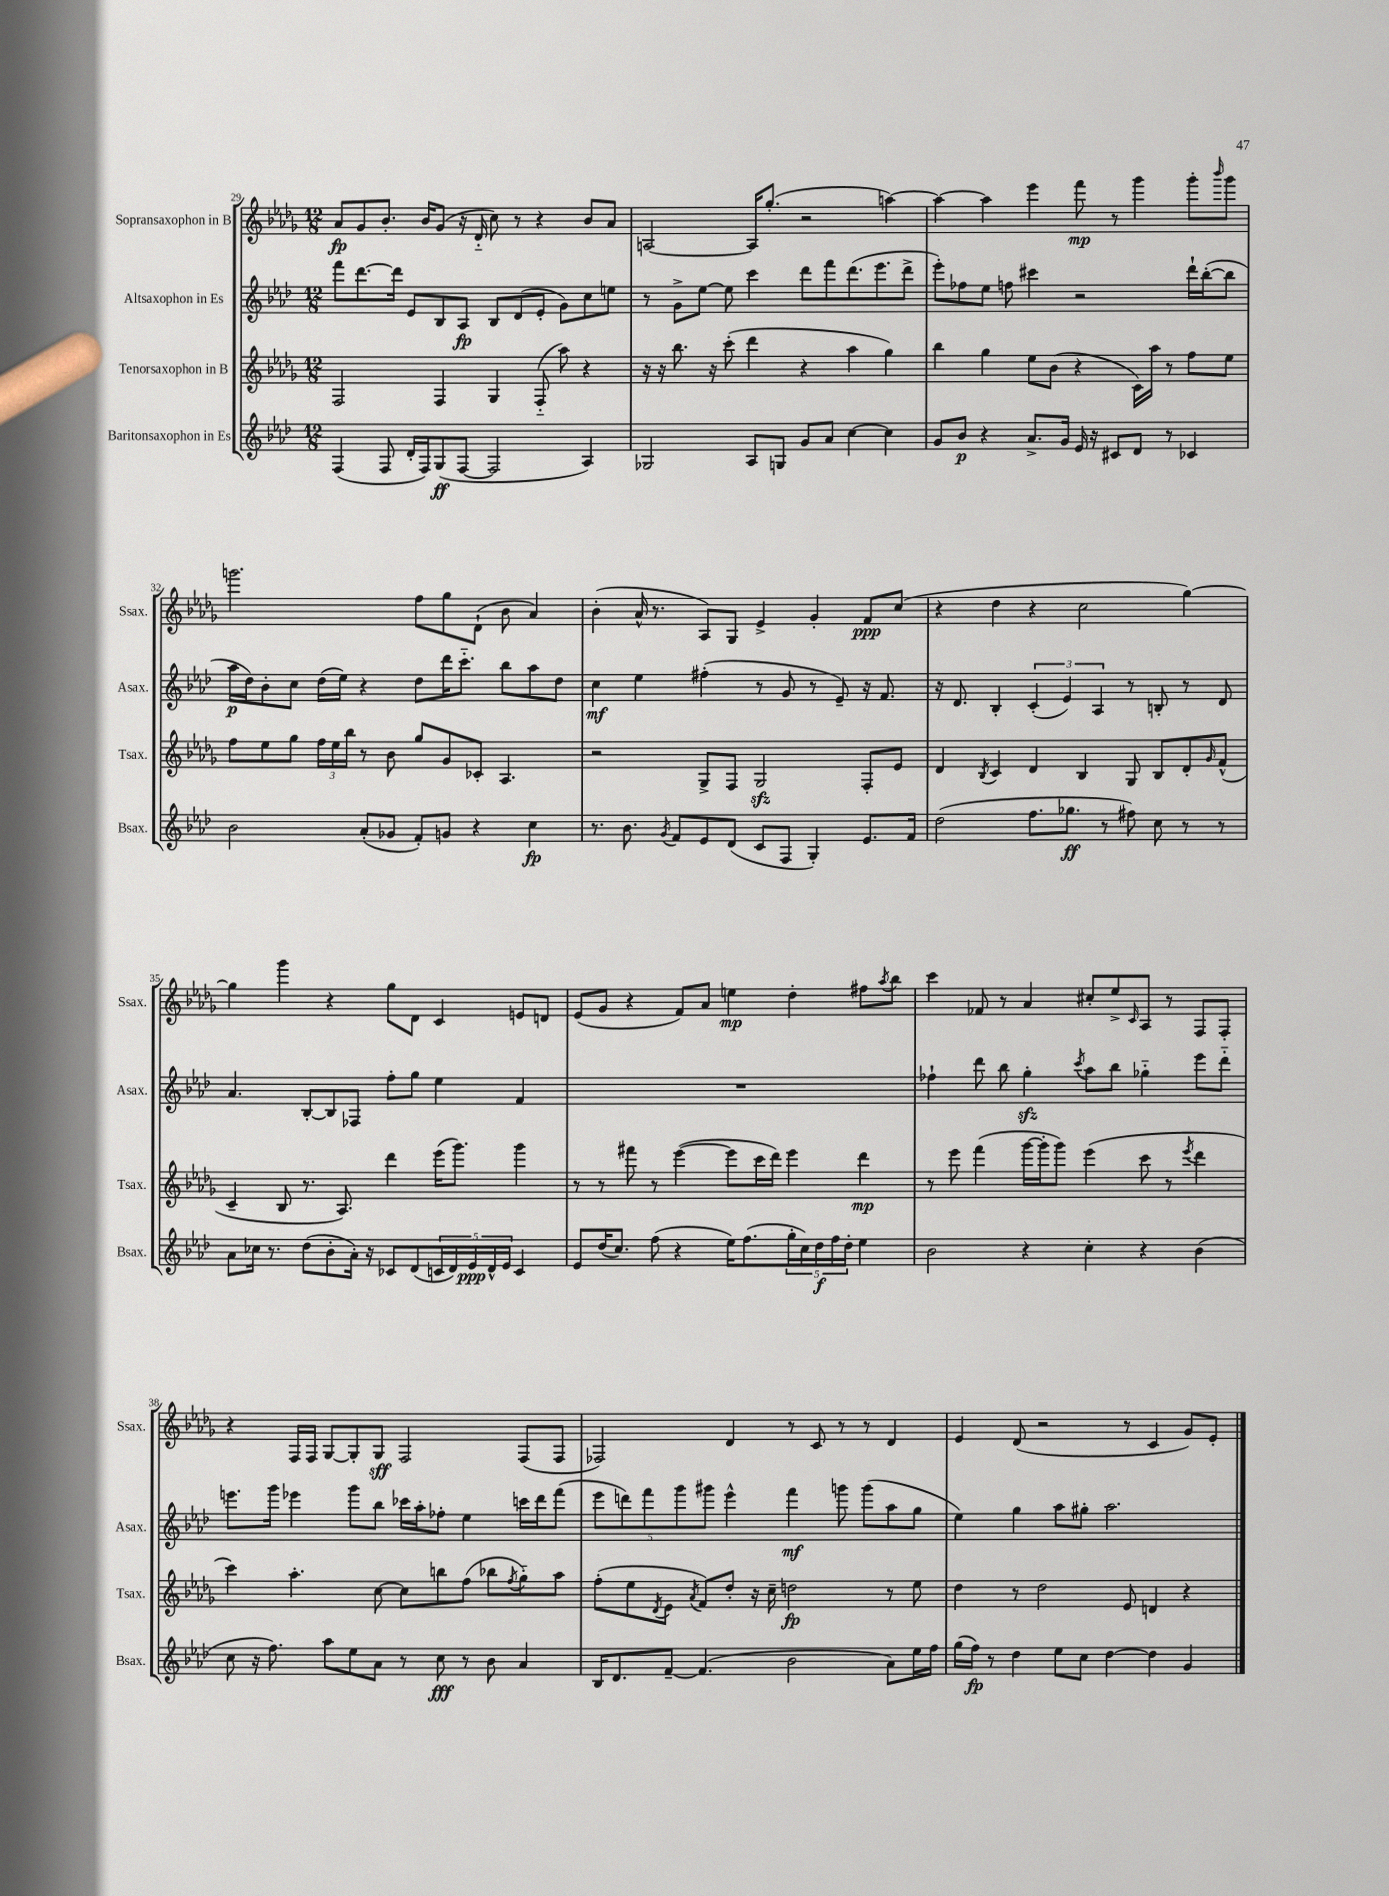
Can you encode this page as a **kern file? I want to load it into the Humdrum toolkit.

**kern	**kern	**kern	**kern
*staff4	*staff3	*staff2	*staff1
*clefG2	*clefG2	*clefG2	*clefG2
*k[b-e-a-d-]	*k[b-e-a-d-g-]	*k[b-e-a-d-]	*k[b-e-a-d-g-]
*M12/8	*M12/8	*M12/8	*M12/8
(4F	2F	8fff	8a-
.	.	[8.ddd-	8g-
8F	.	.	8.b-'
.	.	16ddd-]	.
16d-'	.	8e-	.
16F)	.	.	16b-
(8G	4F	8B-	(8g-
[8F	.	8A-	16r
.	.	.	16d-'~
2F]	4G-	8B-	8cc)
.	.	(8d-	8r
.	(8F'~	8e-'	4r
.	8aa-)	8g)	.
4A-)	4r	8cc	8b-
.	.	8ee	8a-
=	=	=	=
2G-	16r	8r	[2A
.	16r	.	.
.	8.bb-	8g^	.
.	.	[8ee-	.
.	16r	.	.
.	(8ccc'	8ee-]	.
8A-	4ddd-	4ccc	16A]
.	.	.	(8.gg-'
8G	.	.	.
8g	4r	8ddd-	2r
8a-	.	8fff	.
[4cc	4aa-	(8.ddd-	.
.	.	8.eee-	.
4cc]	4gg-)	.	[4aa)
.	.	8ddd-^	.
=	=	=	=
8g	4bb-	8eee-')	4aa_
8b-	.	8ff-	.
4r	4gg-	8ee-	4aa]
.	.	8ff	.
8.a-^	8ee-	4ccc#	4eee-
.	(8b-	.	.
16g	.	.	.
16e-	4r	2r	8fff
16r	.	.	.
8c#	.	.	8r
8d-	16c)	.	4ggg-
.	16aa-	.	.
8r	8r	.	.
4c-	8ff	16ddd-`	8ggg-'
.	.	([16bb-'	.
.	.	.	16qqbbb-
.	8ee-	8bb-]	8ggg-
=	=	=	=
2b-	8ff	16aa-	2.ggg
.	.	16dd-)	.
.	8ee-	8b-'	.
.	8gg-	8cc	.
.	24ff	(16dd-	.
.	24ee-	.	.
.	.	16ee-)	.
.	24bb-	.	.
(8a-'	8r	4r	.
8g-	8b-	.	.
8f')	8gg-	8dd-	8ff
8g	8g-	16ddd-	8gg-
.	.	8.ccc'~	.
4r	8c-'	.	(8d-`
.	4.A-	8bb-	8b-
4cc	.	8aa-	4a-)
.	.	8dd-	.
=	=	=	=
8.r	2r	4cc	(4b-'
8.b-	.	.	.
.	.	4ee-	16a-^^
.	.	.	8.r
8qg	.	.	.
8f	.	.	.
8e-	8G-^	(4ff#'	8A-)
(8d-	8F	.	8G-
8c	2G-	8r	4e-^
8F	.	8g	.
4G')	.	8r	4g-'
.	.	8e-~)	.
8.e-	8F'	16r	8f
.	.	8.f	.
.	8e-	.	(8cc
16f	.	.	.
=	=	=	=
(2dd-	4d-	16r	4r
.	.	8.d-	.
.	8qB-	.	.
.	4c	4B-'	4dd-
8.ff	4d-	(6c'	4r
.	.	6e-)	.
8.gg-	.	.	.
.	4B-	.	2cc
.	.	6A-	.
8r	.	.	.
8ff#)	8G-	8r	.
8cc	8B-	8B'	.
8r	8d-'	8r	[4gg-)
.	16qqg-	.	.
8r	(8f^^	8d-	.
=	=	=	=
8a-	4c~	4.a-	4gg-]
16cc-	.	.	.
8.r	.	.	.
.	8B-	.	4ggg-
(8dd-	8.r	[8B-'	.
8b-'	.	8B-]	4r
.	8.A-)	.	.
16a-')	.	8F-	.
16r	.	.	.
8c-	4ddd-	8ff'	8gg-
(8d-	.	8gg	8d-
20c	(16eee-	4ee-	4c
20d-)	.	.	.
.	8.ggg-)	.	.
20e-	.	.	.
20d-^^	.	.	.
20e-	.	.	.
4c	4ggg-	4f	8e
.	.	.	8d
=	=	=	=
8e-	8r	1.r	(8e-
(16dd-	8r	.	8g-
8.cc)	.	.	.
.	8fff#	.	4r
(8ff	8r	.	.
4r	([4eee-	.	8f)
.	.	.	8a-
16ee-)	8eee-]	.	4ee
(8.ff	.	.	.
.	16ccc	.	.
.	16ddd-)	.	.
20gg'	4eee-	.	4dd-'
20cc)	.	.	.
20dd-	.	.	.
20ff	.	.	.
20dd-'	.	.	.
4ee-	4ddd-	.	8ff#
.	.	.	8qaa-
.	.	.	8bb-
=	=	=	=
2b-	8r	4ff-`	4ccc
.	8eee-	.	.
.	(4fff	8ddd-	8f-
.	.	8bb-	8r
4r	[16ggg-	4gg'	4a-
.	16ggg-']	.	.
.	8ggg-)	.	.
.	.	8qccc	.
4cc'	(4eee-	8aa-	8cc#'
.	.	8bb-	8ee-^
.	.	.	16qqc
4r	8ccc	4gg-'~	8A-
.	8r	.	8r
.	8qeee-	.	.
(4b-	4ddd-	8eee-	8F
.	.	8ddd-'~	8F'
=	=	=	=
8cc	4ccc)	8.eee	4r
16r	.	.	.
8.ff)	.	16ggg	.
.	4.aa-'	4eee-	16F
.	.	.	16F
8aa-	.	.	[8G-
8ee-	.	8ggg	8G-']
8a-	[8cc	8bb-	8G-
8r	8cc]	16ccc-	2F
.	.	16aa-'	.
8cc	8bb	8ff-'	.
8r	(8ff	4ee-	.
8b-	8bb-	.	.
.	8qff	.	.
4a-	8gg-'~)	16ccc	(8F
.	.	16ddd-	.
.	8aa-	(8fff	8F
=	=	=	=
16B-	(8ff'	10eee-	2F-)
8.d-	.	.	.
.	.	10ddd)	.
.	8ee-	.	.
.	.	10fff	.
.	8qd-	.	.
[8f~	8e-	.	.
.	.	10ggg	.
.	8qa-	.	.
(4.f]	8f)	.	.
.	.	10ggg#	.
.	8dd-'	4eee-^^	4d-
.	16r	.	.
.	16cc~	.	.
2b-	2dd	4fff	8r
.	.	.	8c
.	.	8ggg	8r
.	.	(8ggg	8r
8a-)	8r	8aa-	4d-
16ee-	8ee-	8gg	.
16ff	.	.	.
=	=	=	=
(16gg	4dd-	4ee-)	4e-
16ff)	.	.	.
8r	.	.	.
4dd-	8r	4gg	(8d-
.	2dd-	.	2r
8ee-	.	8aa-	.
8cc	.	8gg#'	.
[4dd-	.	2.aa-	.
.	8e-	.	8r
4dd-]	4d	.	4c
4g	4r	.	8g-)
.	.	.	8e-'
==	==	==	==
*-	*-	*-	*-
